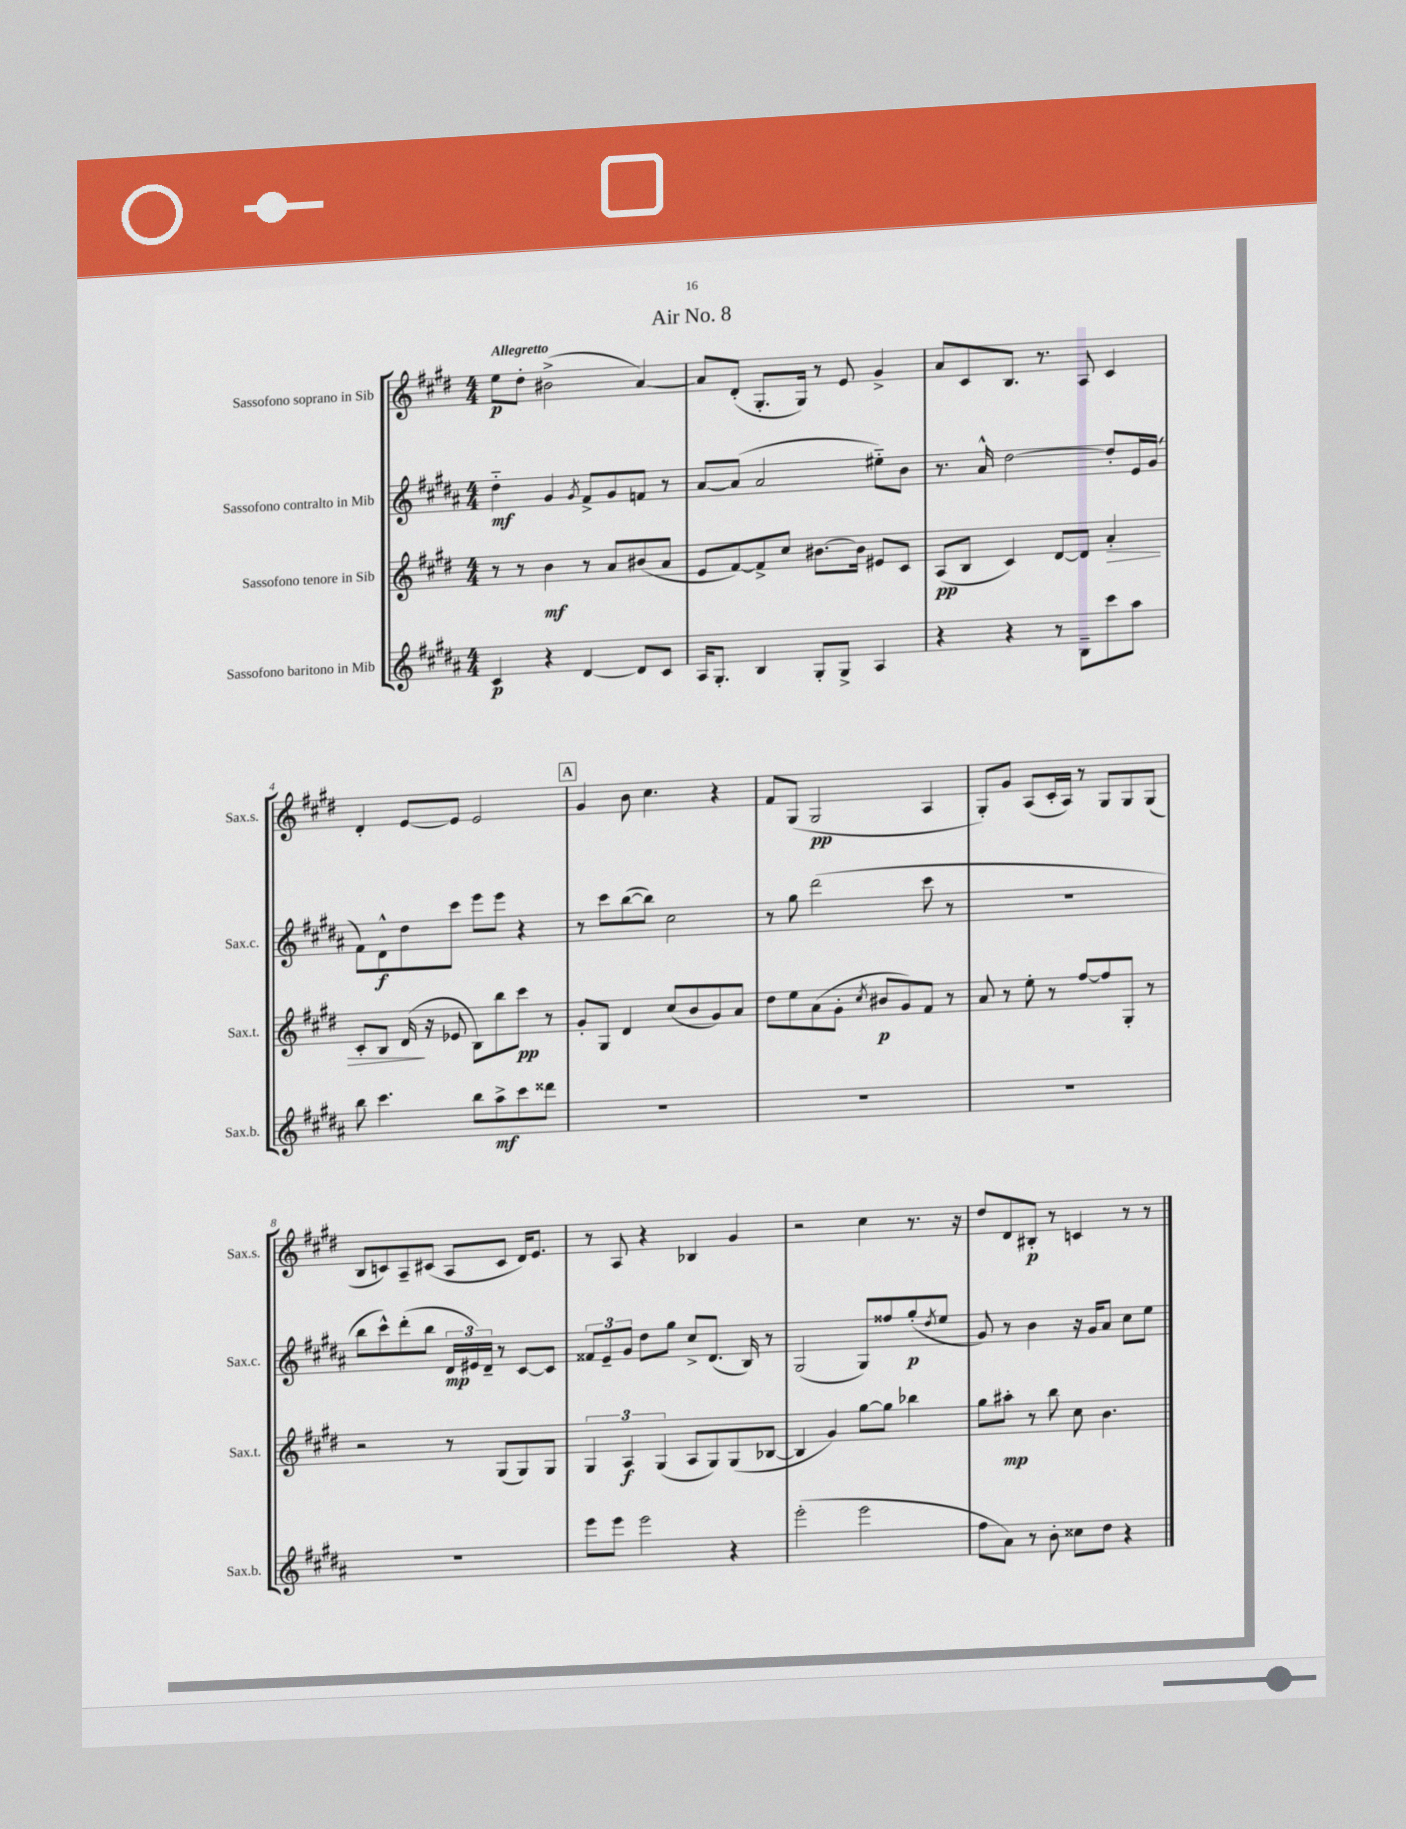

**kern	**kern	**kern	**kern
*staff4	*staff3	*staff2	*staff1
*clefG2	*clefG2	*clefG2	*clefG2
*k[f#c#g#d#a#]	*k[f#c#g#d#]	*k[f#c#g#d#a#]	*k[f#c#g#d#]
*M4/4	*M4/4	*M4/4	*M4/4
4c#	8r	4dd#'~	8ee
.	8r	.	8dd#'
4r	4b	4g#	(2b#^
.	.	8qg#	.
[4d#	8r	8f#^	.
.	8a	8g#	.
8d#]	(8b#	8f	[4a)
8c#	8a	8r	.
=	=	=	=
16A#	8e	[8a#	8a]
8.G#'	.	.	.
.	[8f#)	(8a#]	(8d#'
4B	8f#^]	2a#	8.G#'
.	8cc#	.	.
.	.	.	16G#)
8G#'	[8.b#	.	8r
8G#^	.	.	8e
.	16b#]	.	.
4A#	8e#	8ee#'~)	4g#^
.	8c#	8b	.
=	=	=	=
4r	(8A	8.r	8a
.	8B	.	8c#
.	.	16a#^^	.
4r	4c#)	[2dd#	8.B
.	.	.	8.r
8r	[8d#	.	.
8B~	8d#]	.	8A
8ccc#	4a'	8dd#']	4c#
8aa#	.	16e	.
.	.	(16g#	.
=	=	=	=
8bb	8c#'	8f#)	4d#'
4.ccc#	8B	8d#^^	.
.	(16d#	8dd#	[8e
.	16r	.	.
.	8e-	8ccc#	8e]
8bb	8B)	8eee	2e
8aa#^	8bb	8eee	.
8ccc#	8ccc#	4r	.
8ddd##	8r	.	.
=	=	=	=
1r	8g#'	8r	4g#
.	8G#	8ccc#	.
.	4d#	([8bb	8b
.	.	8bb])	4.cc#
.	(8cc#	2cc#	.
.	8b	.	.
.	8g#)	.	4r
.	8a	.	.
=	=	=	=
1r	8dd#	8r	8f#
.	8ee	8gg#	(8G#
.	(8a	(2ddd#	2G#
.	8g#'	.	.
.	8qcc#	.	.
.	8b#	.	.
.	8g#)	.	.
.	8f#	8ccc#	4A
.	8r	8r	.
=	=	=	=
1r	8a	1r	8G#')
.	8r	.	8g#
.	8ee'	.	(8A
.	8r	.	16c#'
.	.	.	16A)
.	[8ff#	.	8r
.	8ff#]	.	8G#
.	8G#'	.	8G#
.	8r	.	(8G#
=	=	=	=
1r	2r	8bb	8B
.	.	8ccc#^^)	8c)
.	.	(8ddd#'	8A~
.	.	8bb	(8c#
.	8r	24d#	8A
.	.	24e#)	.
.	.	24d#~	.
.	(8G#	8r	8c#
.	8G#)	[8c#	16d#)
.	.	.	8.e
.	8G#	8c#]	.
=	=	=	=
8eee	6G#	12f##	8r
.	.	12e~	.
8eee	.	.	8A
.	6A	12g#	.
2eee	.	8dd#	4r
.	(6G#	.	.
.	.	8gg#	.
.	8A	8cc#^	4B-
.	8G#)	(8.d#	.
4r	(8G#	.	4g#
.	.	16B)	.
.	[8B-	8r	.
=	=	=	=
(2eee'	4B-]	(2G#	2r
.	4g#)	.	.
2eee	[8gg#	8G#)	4cc#
.	8gg#]	8ff##	.
.	4bb-	(8gg#'	8.r
.	.	8qdd#	.
.	.	8ee	.
.	.	.	16r
=	=	=	=
8ff#	8gg#	8g#)	8dd#
8a#)	8aa#'	8r	8d#
8r	8r	4b	8B#'
8b'	8bb	.	8r
8cc##	8cc#	16r	4c
.	.	16g#	.
8dd#	4.b	8a#	.
4r	.	8cc#	8r
.	.	8ee	8r
==	==	==	==
*-	*-	*-	*-
